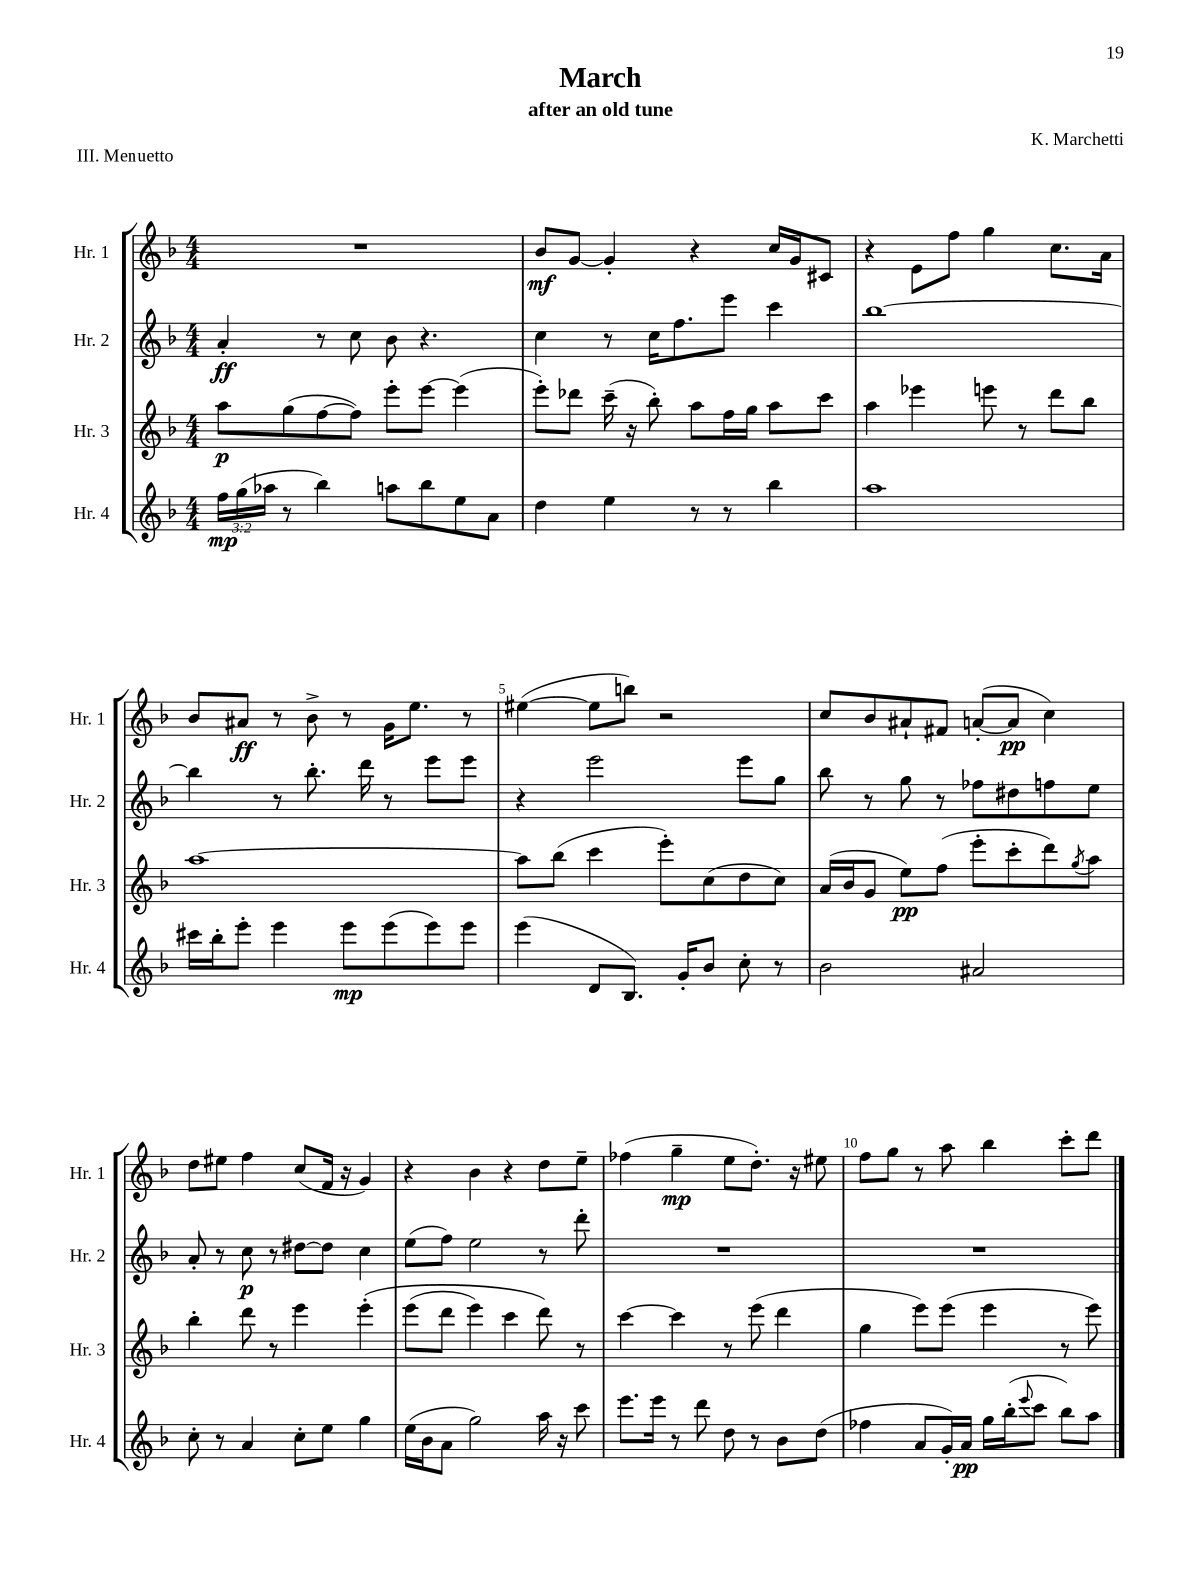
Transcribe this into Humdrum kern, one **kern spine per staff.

**kern	**kern	**kern	**kern
*staff4	*staff3	*staff2	*staff1
*clefG2	*clefG2	*clefG2	*clefG2
*k[b-]	*k[b-]	*k[b-]	*k[b-]
*M4/4	*M4/4	*M4/4	*M4/4
24ff	8aa	4a'	1r
(24gg	.	.	.
24aa-	.	.	.
8r	(8gg	.	.
4bb-)	[8ff	8r	.
.	8ff])	8cc	.
8aa	8eee'	8b-	.
8bb-	[8eee	4.r	.
8ee	(4eee]	.	.
8a	.	.	.
=	=	=	=
4dd	8eee')	4cc	8b-
.	8ddd-	.	[8g
4ee	(16ccc~	8r	4g']
.	16r	.	.
.	8bb-')	16cc	.
.	.	8.ff	.
8r	8aa	.	4r
8r	16ff	8eee	.
.	16gg	.	.
4bb-	8aa	4ccc	16cc
.	.	.	16g
.	8ccc	.	8c#
=	=	=	=
1aa	4aa	[1bb-	4r
.	4eee-	.	8e
.	.	.	8ff
.	8eee	.	4gg
.	8r	.	.
.	8ddd	.	8.cc
.	8bb-	.	.
.	.	.	16a
=	=	=	=
16ccc#	[1aa	4bb-]	8b-
16bb-'	.	.	.
8eee'	.	.	8a#
4eee	.	8r	8r
.	.	8.bb-'	8b-^
8eee	.	.	8r
.	.	16ddd	.
(8eee	.	8r	16g
.	.	.	8.ee
8eee)	.	8eee	.
8eee	.	8eee	8r
=	=	=	=
(4eee	8aa]	4r	([4ee#
.	(8bb-	.	.
8d	4ccc	2eee	8ee#]
8.B-)	.	.	8bb)
.	8eee')	.	2r
16g'	.	.	.
8b-	(8cc	.	.
8cc'	8dd	8eee	.
8r	8cc)	8gg	.
=	=	=	=
2b-	(16a	8bb-	8cc
.	16b-	.	.
.	8g	8r	8b-
.	8ee)	8gg	8a#`
.	(8ff	8r	8f#
2a#	8eee'	8ff-	([8a'
.	8ccc'	8dd#	8a]
.	8ddd)	8ff	4cc)
.	8qgg	.	.
.	8aa	8ee	.
=	=	=	=
8cc'	4bb-'	8a'	8dd
8r	.	8r	8ee#
4a	8ddd	8cc	4ff
.	8r	8r	.
8cc'	4eee	[8dd#	(8cc
8ee	.	8dd#]	16f
.	.	.	16r
4gg	&(4eee'	4cc	4g)
=	=	=	=
(16ee	(8eee	(8ee	4r
16b-	.	.	.
8a	8ddd	8ff)	.
2gg)	4eee)	2ee	4b-
.	4ccc	.	4r
16aa	8ddd&)	8r	8dd
16r	.	.	.
8ccc	8r	8ddd'	8ee~
=	=	=	=
8.eee	[4ccc	1r	(4ff-
16eee	.	.	.
8r	4ccc]	.	4gg~
8ddd	.	.	.
8dd	8r	.	8ee
8r	(8eee	.	8.dd')
8b-	4ddd	.	.
.	.	.	16r
(8dd	.	.	8ee#
=	=	=	=
4ff-	4gg	1r	8ff
.	.	.	8gg
8a	8eee)	.	8r
16g')	(8eee	.	8aa
16a	.	.	.
16gg	4eee	.	4bb-
(16bb-'	.	.	.
8qqeee	.	.	.
8ccc	.	.	.
8bb-)	8r	.	8ccc'
8aa	8eee)	.	8ddd
==	==	==	==
*-	*-	*-	*-
